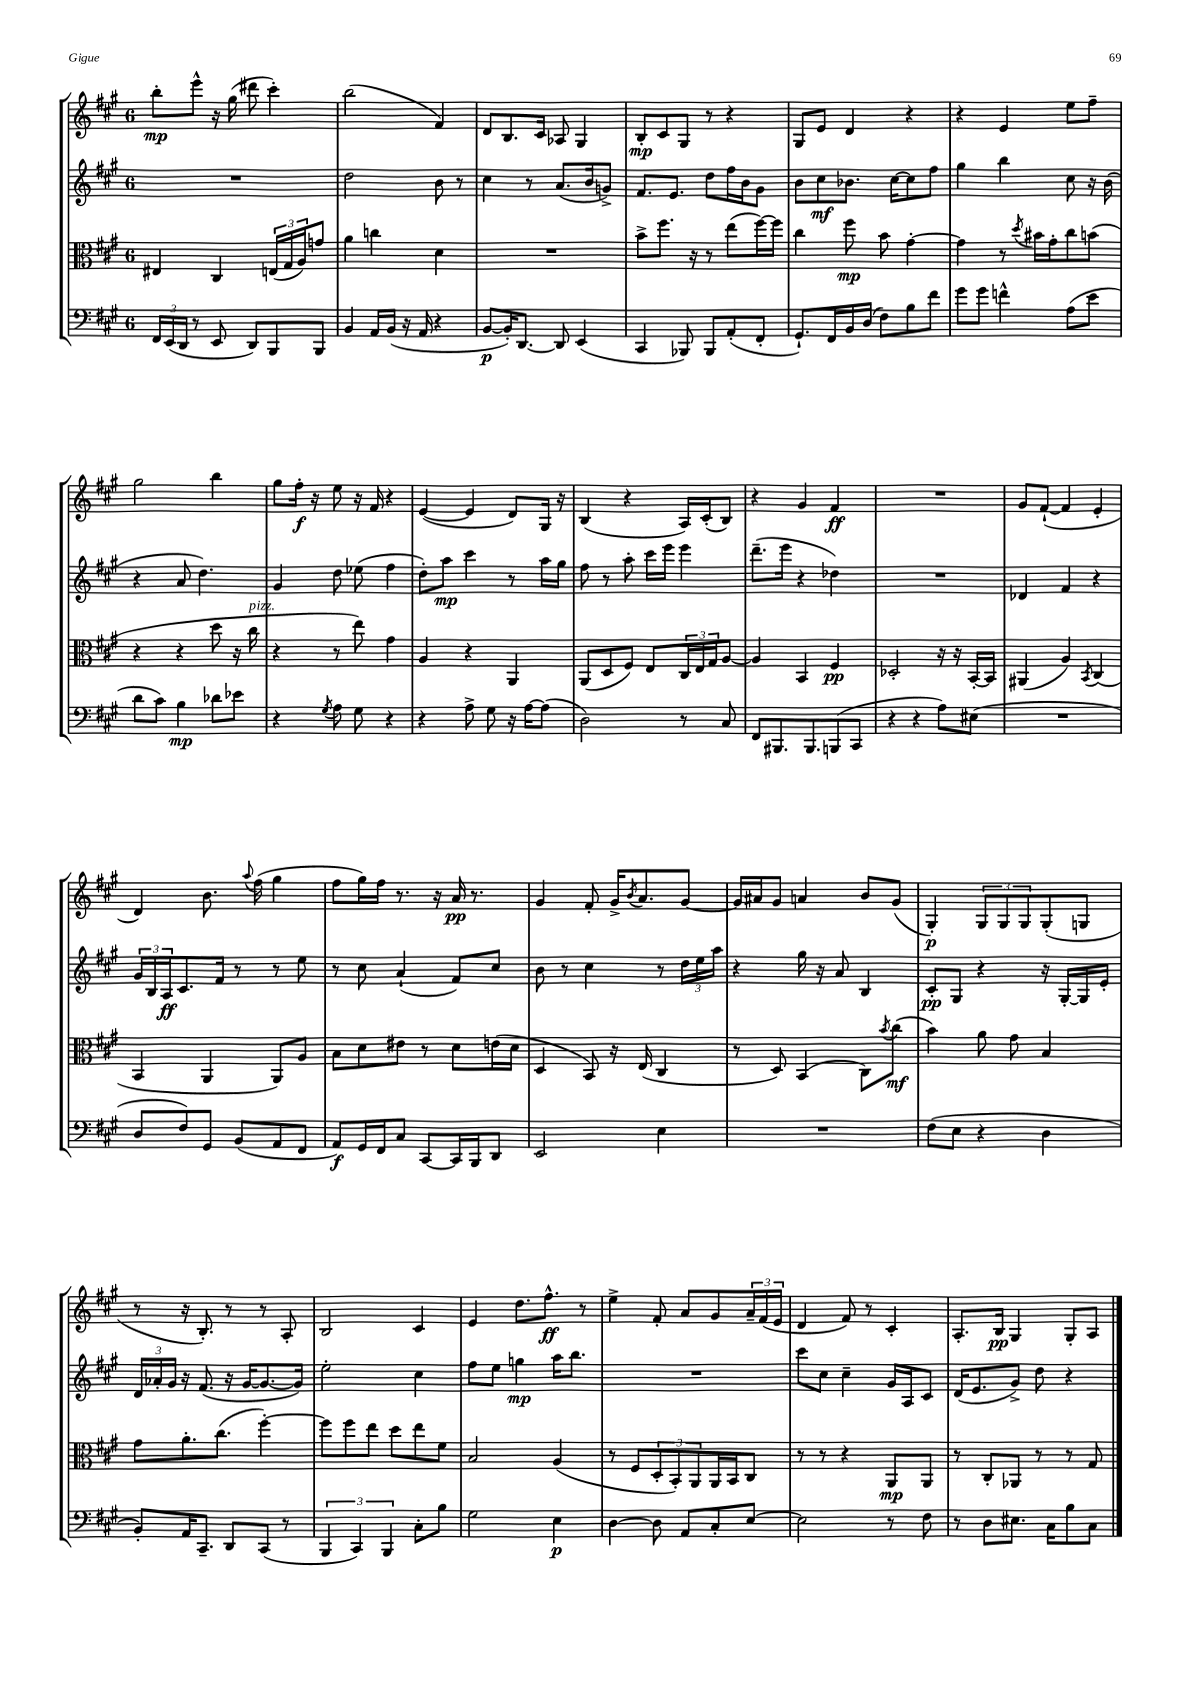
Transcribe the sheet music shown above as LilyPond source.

<<
\new StaffGroup <<
\new Staff = "s0" {
    \clef treble \key a \major \once \override Staff.TimeSignature.style = #'single-digit \time 6/8
    b''8-.\mp e'''8-^ r16 gis''16( dis'''8 cis'''4-.) |
    b''2( fis'4) |
    d'8 b8. cis'16 aes8 gis4 |
    b8-.\mp cis'8 gis8 r8 r4 |
    gis8 e'8 d'4 r4 |
    r4 e'4 e''8 fis''8-- |
    gis''2 b''4 |
    gis''8 fis''16-.\f r16 e''8 r16 fis'16 r4 |
    e'4~( e'4 d'8) gis16 r16 |
    b4( r4 a16) cis'16-.( b8) |
    r4 gis'4 fis'4\ff |
    R2. |
    gis'8 fis'8~-!( fis'4 e'4-. |
    d'4) b'8. \appoggiatura { a''8 } fis''16( gis''4 |
    fis''8 gis''16) fis''16 r8. r16 a'16\pp r8. |
    gis'4 fis'8-. gis'16-> \acciaccatura { b'8 } a'8. gis'8~ |
    gis'16 ais'16 gis'8 a'4 b'8 gis'8( |
    gis4-.\p) \tuplet 3/2 { gis8 gis8 gis8 } gis8-.( g8 |
    r8 r16 b8.-.) r8 r8 a8-. |
    b2 cis'4 |
    e'4 d''8. fis''8.-^\ff r8 |
    e''4-> fis'8-. a'8 gis'8 \tuplet 3/2 { a'16-- fis'16( e'16 } |
    d'4 fis'8) r8 cis'4-. |
    a8.-. b16\pp gis4 gis8-. a8 \bar "|." |
}
\new Staff = "s1" {
    \clef treble \key a \major \once \override Staff.TimeSignature.style = #'single-digit \time 6/8
    R2. |
    d''2 b'8 r8 |
    cis''4 r8 a'8.( b'16 g'8->) |
    fis'8. e'8. d''8 fis''16 b'16 gis'8 |
    b'8 cis''8\mf bes'8. cis''16~ cis''8 fis''8 |
    gis''4 b''4 cis''8 r16 b'16( |
    r4 a'8 d''4.) |
    gis'4 d''8 ees''8( fis''4 |
    d''8-.) a''8\mp cis'''4 r8 a''16 gis''16 |
    fis''8 r8 a''8-. cis'''16 e'''16 e'''4 |
    d'''8.--( e'''16 r4 des''4) |
    R2. |
    des'4 fis'4 r4 |
    \tuplet 3/2 { gis'16 b16 a16\ff } cis'8. fis'16 r8 r8 e''8 |
    r8 cis''8 a'4-!( fis'8) cis''8 |
    b'8 r8 cis''4 r8 \tuplet 3/2 { d''16 e''16 a''16 } |
    r4 gis''16 r16 a'8 b4 |
    cis'8-.\pp gis8 r4 r16 gis16~-. gis16 e'16-. |
    \tuplet 3/2 { d'16 aes'16-. gis'16 } r16 fis'8.( r16 gis'16~ gis'8.~ gis'16) |
    e''2-. cis''4 |
    fis''8 e''8 g''4\mp a''16 b''8. |
    R2. |
    cis'''8 cis''8 cis''4-- gis'16 a16 cis'8 |
    d'16( e'8. gis'8->) d''8 r4 \bar "|." |
}
\new Staff = "s2" {
    \clef alto \key a \major \once \override Staff.TimeSignature.style = #'single-digit \time 6/8
    eis4 cis4 \tuplet 3/2 { e16( gis16 a16) } g'8 |
    a'4 c''4 d'4 |
    R2. |
    b'8-> fis''8. r16 r8 e''8( fis''16~) fis''16 |
    cis''4 fis''8\mp b'8 gis'4~-. |
    gis'4 r8 \acciaccatura { d''8 } bis'16 gis'16-. cis''8 b'8( |
    r4 r4 d''8 r16 cis''16^\markup { \italic "pizz." } |
    r4 r8 e''8) gis'4 |
    a4 r4 a,4 |
    a,8( d8 fis8) e8 \tuplet 3/2 { cis16 e16 gis16 } a8~ |
    a4 b,4 fis4\pp |
    des2-. r16 r16 b,16~-. b,16 |
    ais,4( a4) \acciaccatura { b,8 } cis4( |
    b,4 a,4 a,8) a8 |
    b8 d'8 eis'8 r8 d'8 e'16( d'16 |
    d4 b,8) r16 e16( cis4 |
    r8 d8) b,4( cis8) \acciaccatura { b'8 } cis''8\mf( |
    b'4) a'8 gis'8 b4 |
    gis'8 a'8.-. cis''8.( fis''4~-.) |
    fis''8 fis''8 e''8 d''8 e''8 fis'8 |
    b2 a4( |
    r8 fis8 \tuplet 3/2 { d8-. b,8-.) a,8 } a,16 b,16 cis8 |
    r8 r8 r4 a,8\mp a,8 |
    r8 cis8-. aes,8 r8 r8 gis8 \bar "|." |
}
\new Staff = "s3" {
    \clef bass \key a \major \once \override Staff.TimeSignature.style = #'single-digit \time 6/8
    \tuplet 3/2 { fis,16 e,16( d,16 } r8 e,8 d,8) b,,8 b,,8 |
    b,4 a,16 b,16( r16 a,16 r4 |
    b,8~\p b,16-.) d,8.~ d,8 e,4( |
    cis,4 bes,,8) bes,,8 a,8-.( fis,8-. |
    gis,8.-!) fis,16 b,16 d16( fis8) b8 fis'8 |
    gis'8 gis'8 f'4-^ a8( e'8 |
    d'8 cis'8) b4\mp des'8 ees'8 |
    r4 \acciaccatura { gis8 } a8 gis8 r4 |
    r4 a8-> gis8 r16 a16~ a8( |
    d2) r8 cis8 |
    fis,8 bis,,8. bis,,8. b,,8( cis,8 |
    r4 r4 a8) eis8( |
    R2. |
    d8 fis8) gis,8 b,8( a,8 fis,8 |
    a,8\f) gis,16 fis,16 cis8 cis,8~ cis,16 b,,16 d,8 |
    e,2 e4 |
    R2. |
    fis8( e8 r4 d4 |
    b,8-.) a,16 cis,8.-- d,8 cis,8( r8 |
    \tuplet 3/2 { b,,4 cis,4) b,,4 } cis8-. b8 |
    gis2 e4\p |
    d4~ d8 a,8 cis8-. e8~ |
    e2 r8 fis8 |
    r8 d8 eis8. cis16 b8 cis8 \bar "|." |
}
>>
>>
\layout { \context { \Score \remove "Bar_number_engraver" } }
